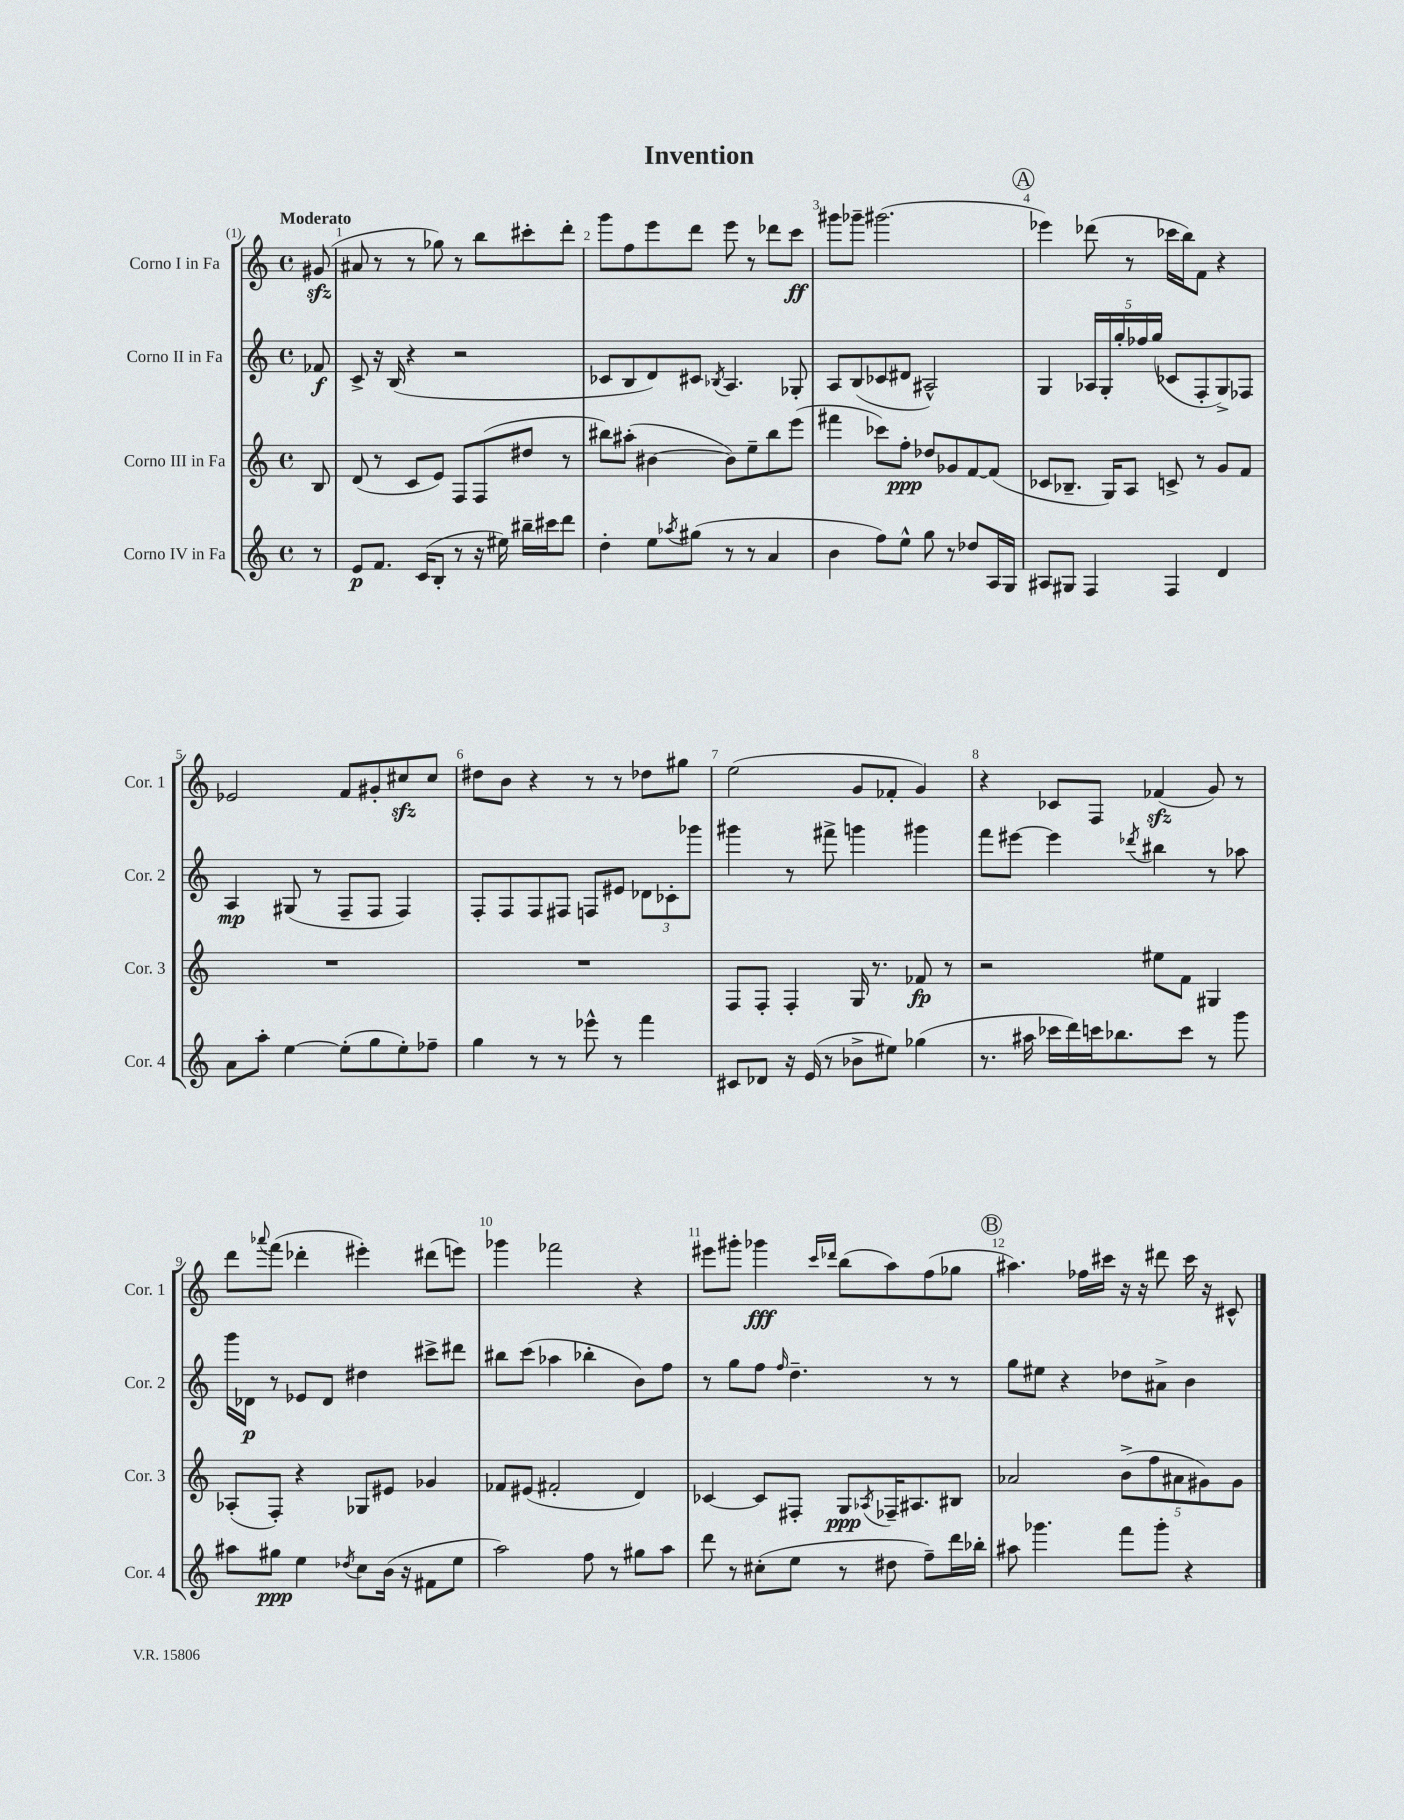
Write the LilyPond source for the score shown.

\header { title = "Invention" }
<<
\new StaffGroup <<
\new Staff = "s0" \with { instrumentName = "Corno I in Fa" shortInstrumentName = "Cor. 1" } {
    \clef treble \key c \major \defaultTimeSignature \time 4/4 \partial 8 \tempo "Moderato"
    gis'8\sfz( |
    ais'8 r8 r8 ges''8) r8 b''8 cis'''8-. d'''8-. |
    g'''8 f''8 e'''8 d'''8 e'''8 r8 des'''8 c'''8\ff |
    gis'''8 ges'''8-- gis'''2.( |
    \mark \markup { \circle "A" } ees'''4) des'''8( r8 ces'''16 b''16) f'8 r4 |
    ees'2 f'8 gis'8-. cis''8\sfz cis''8 |
    dis''8 b'8 r4 r8 r8 des''8 gis''8 |
    e''2( g'8 fes'8-. g'4) |
    r4 ces'8 f8 fes'4\sfz( g'8) r8 |
    d'''8 \appoggiatura { aes'''8 } f'''8( des'''4-. eis'''4-.) dis'''8( e'''8) |
    ges'''4 fes'''2 r4 |
    eis'''8 gis'''8-. ges'''4\fff \grace { c'''16 des'''16 } b''8( a''8) f''8( ges''8 |
    \mark \markup { \circle "B" } ais''4.) fes''16 cis'''16 r16 r16 dis'''8 cis'''16 r16 cis'8-^ \bar "|." |
}
\new Staff = "s1" \with { instrumentName = "Corno II in Fa" shortInstrumentName = "Cor. 2" } {
    \clef treble \key c \major \defaultTimeSignature \time 4/4 \partial 8
    fes'8\f |
    c'8-> r16 b16( r4 r2 |
    ces'8 b8 d'8) cis'8 \acciaccatura { bes8 } a4. ges8-. |
    a8 b8( ces'8 dis'8 ais2-^) |
    \mark \markup { \circle "A" } g4 \tuplet 5/4 { aes16 g16-. g''16-. fes''16 g''16( } ces'8 f8-. g8->) fes8 |
    a4\mp gis8( r8 f8-- f8 f4) |
    f8-. f8 f8 fis8 f8 eis'8 \tuplet 3/2 { des'8 ces'8-. ges'''8 } |
    gis'''4 r8 fis'''8-> g'''4 gis'''4 |
    f'''8 eis'''8~ eis'''4 \acciaccatura { des'''8 } bis''4 r8 aes''8 |
    g'''16 des'16\p r8 ees'8 des'8 dis''4 cis'''8-> dis'''8 |
    bis''8 c'''8( aes''4 bes''4-. b'8) f''8 |
    r8 g''8 f''8 \grace { f''16 } d''4.-- r8 r8 |
    \mark \markup { \circle "B" } g''8 eis''8 r4 des''8 ais'8-> b'4 \bar "|." |
}
\new Staff = "s2" \with { instrumentName = "Corno III in Fa" shortInstrumentName = "Cor. 3" } {
    \clef treble \key c \major \defaultTimeSignature \time 4/4 \partial 8
    b8 |
    d'8( r8 c'8 e'8) f8 f8( dis''8 r8 |
    bis''8) ais''8-.( bis'4~ bis'8) e''8-- bis''8 e'''8( |
    fis'''4 ces'''8) f''8-.\ppp des''8 ges'8 f'8~ f'8( |
    \mark \markup { \circle "A" } ces'8 bes8.-- g16) a8 c'8-> r8 g'8 f'8 |
    R1 |
    R1 |
    f8 f8-. f4-. g16 r8. fes'8\fp r8 |
    r2 eis''8 f'8 gis4 |
    aes8-.( f8-.) r4 ges8 eis'8 ges'4 |
    fes'8 eis'8( fis'2-. d'4) |
    ces'4~ ces'8 fis8-. g8\ppp \acciaccatura { aes8 } fes16-- ais8. bis8 |
    \mark \markup { \circle "B" } aes'2 \tuplet 5/4 { b'8->( f''8 ais'8 gis'8) gis'8 } \bar "|." |
}
\new Staff = "s3" \with { instrumentName = "Corno IV in Fa" shortInstrumentName = "Cor. 4" } {
    \clef treble \key c \major \defaultTimeSignature \time 4/4 \partial 8
    r8 |
    e'8\p f'8. c'16( b8-. r8 r16 eis''16) bis''16-- cis'''16 d'''8 |
    d''4-. e''8 \acciaccatura { aes''8 } gis''8( r8 r8 a'4 |
    b'4 f''8) e''8-^ g''8 r8 des''8 a16 g16 |
    \mark \markup { \circle "A" } ais8 gis8 f4 f4 d'4 |
    a'8 a''8-. e''4~ e''8-.( g''8 e''8-.) fes''8-- |
    g''4 r8 r8 ees'''8-^ r8 f'''4 |
    cis'8 des'8 r16 e'16( r8 bes'8-> eis''8) ges''4( |
    r8. ais''16 ces'''16 d'''16) c'''16 bes''8. c'''8 r8 g'''8 |
    ais''8 gis''8\ppp e''4 \acciaccatura { des''8 } c''8 b'16( r16 fis'8 e''8 |
    a''2) f''8 r8 gis''8 a''8 |
    d'''8 r8 cis''8-.( e''8 r8 dis''8 f''8--) d'''16 bes''16-. |
    \mark \markup { \circle "B" } ais''8 ges'''4. f'''8 ges'''8-. r4 \bar "|." |
}
>>
>>
\layout { \context { \Score \override BarNumber.break-visibility = ##(#f #t #t) barNumberVisibility = #all-bar-numbers-visible } }
